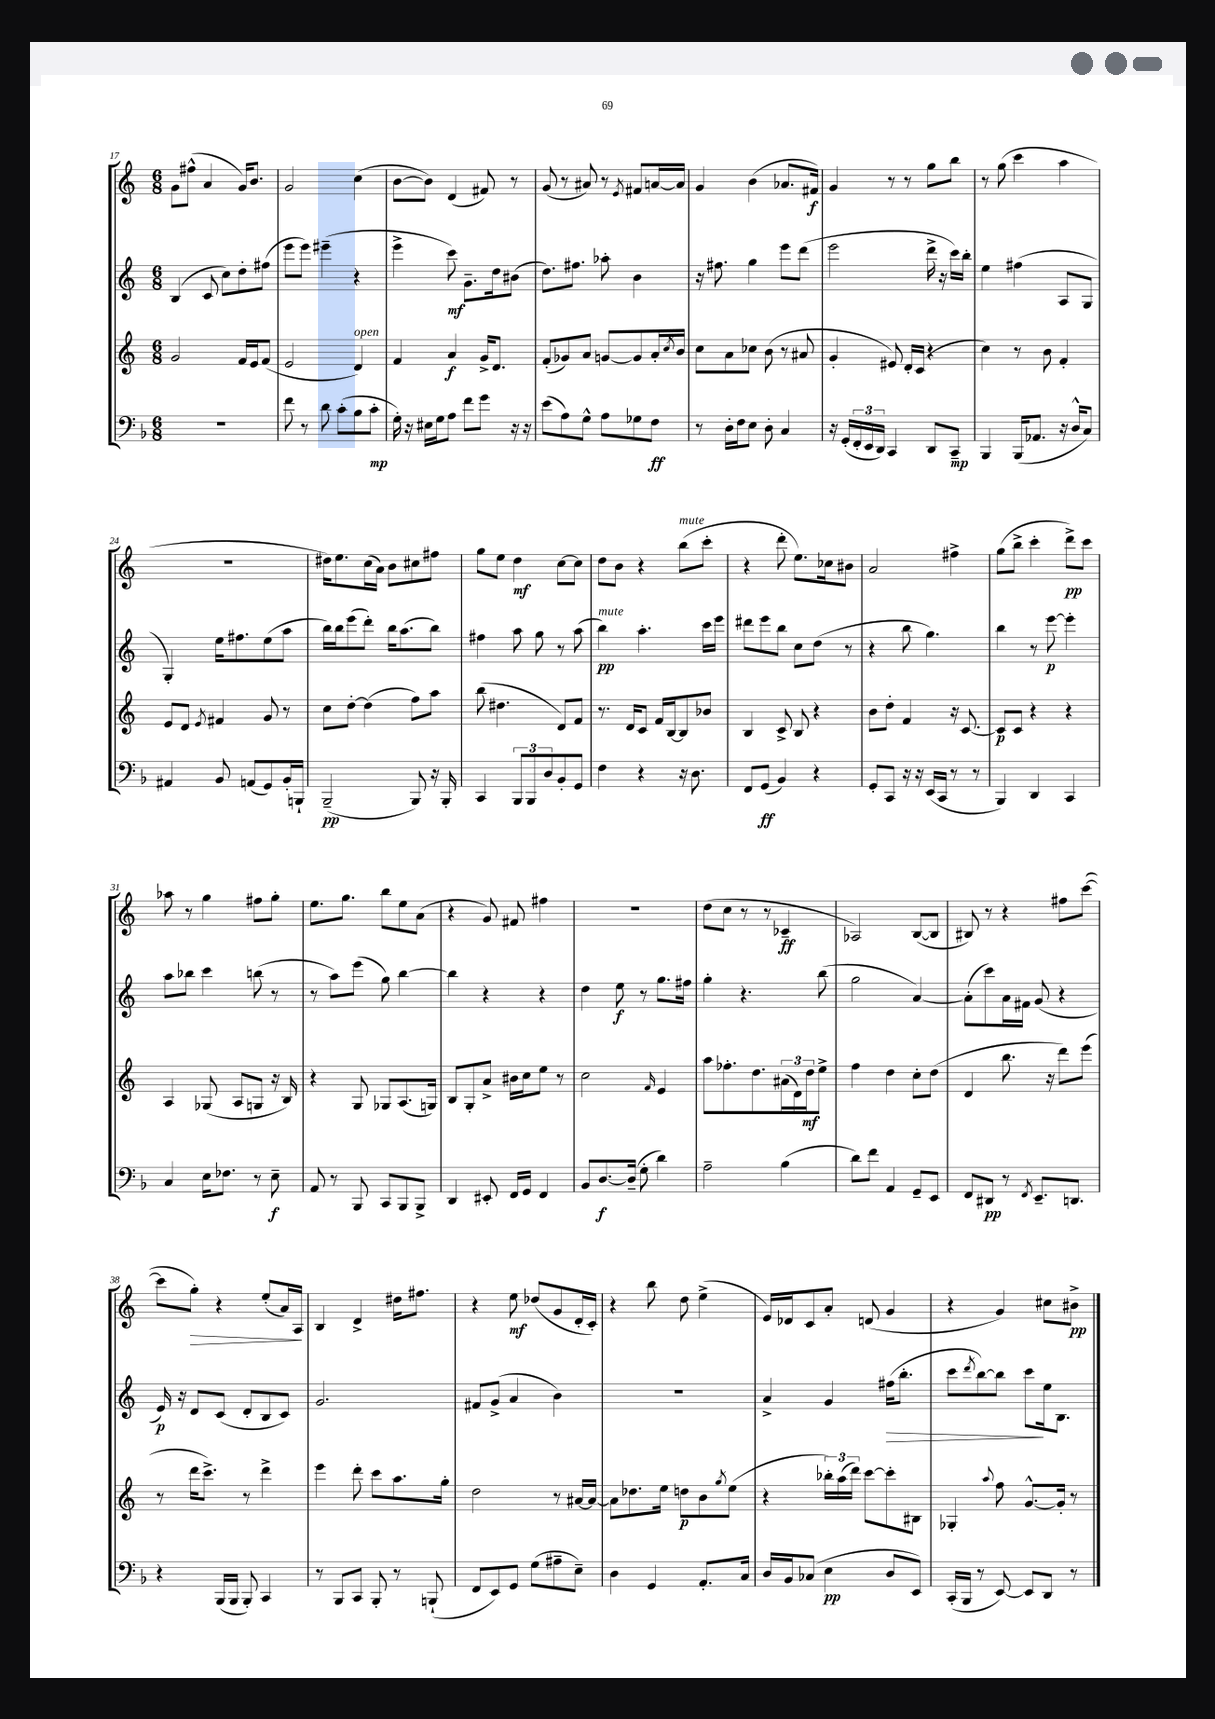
<<
\new StaffGroup <<
\new Staff = "s0" {
    \clef treble \key c \major \numericTimeSignature \time 6/8
    g'8 fis''8-^( a'4 g'16) b'8. |
    g'2 c''4( |
    b'8~ b'8) d'4( fis'8) r8 |
    g'8( r8 ais'8) r8 \acciaccatura { e'8 } fis'8 a'16~ a'16 |
    g'4 b'4( aes'8. fis'16\f) |
    g'4 r8 r8 g''8 b''8 |
    r8 g''8( c'''4 a''4 |
    R2. |
    dis''16) e''8. c''16( a'16) b'8 cis''8 fis''8 |
    g''8 e''8 d''4\mf c''8~ c''8 |
    d''8 b'8 r4 b''8^\markup { \italic "mute" }( c'''8-. |
    r4 d'''8-. e''8.) ces''16 bis'8 |
    a'2 fis''4-> |
    g''8( b''8-> c'''4-. d'''8->\pp) c'''8 |
    aes''8 r8 g''4 fis''8 g''8-. |
    e''8. g''8. b''8 e''8 a'8( |
    r4 g'8) fis'8 fis''4 |
    R2. |
    d''8( c''8 r8 r8 ces'4--\ff |
    aes2) b8~( b8 |
    bis8) r8 r4 fis''8 c'''8~( |
    c'''8 g''8-.\>) r4 e''8-.( a'16) a16\! |
    b4 d'4-> dis''16 fis''8. |
    r4 e''8\mf des''8( g'8 d'16-. c'16-.) |
    r4 b''8 d''8 e''4->( |
    e'16) des'16 c'8 a'8-. d'8( g'4 |
    r4 g'4) cis''8 bis'8->\pp \bar "|." |
}
\new Staff = "s1" {
    \clef treble \key c \major \numericTimeSignature \time 6/8
    b4( c'8 c''8) d''8-. fis''8( |
    e'''8 e'''8) eis'''4--( r4 |
    e'''4-> c'''8\mf) g'8.-- d''16 bis'8( |
    d''8.) fis''8. aes''8-. b'4 |
    r16 fis''8. g''4 e'''8 d'''8( |
    e'''2 d'''16-> r16 c'''16) b''16-. |
    e''4 fis''4( a8 g8 |
    g4-.) e''16 fis''8. e''8( a''8 |
    b''16) b''16 e'''8( d'''8-.) b''16 a''8.( b''8) |
    fis''4 a''8 g''8 r8 a''8( |
    b''4\pp^\markup { \italic "mute" }) a''4.-. c'''16 e'''16 |
    dis'''8 e'''8 b''8 c''8 d''8( r8 |
    r4 b''8 g''4.) |
    b''4 r8 e'''8~\p e'''4-. |
    a''8 bes''8 c'''4 b''8( r8 |
    r8 a''8) e'''8( g''8) b''4~ |
    b''4 r4 r4 |
    d''4 e''8\f r8 g''8. fis''16 |
    g''4-. r4. b''8( |
    g''2 a'4~) |
    a'8-.( c'''8) a'16 fis'16 g'8( r4 |
    e'16\p) r16 d'8 c'8( d'8-. b8 c'8) |
    g'2. |
    fis'8 g'8->( a'4 b'4) |
    R2. |
    a'4-> g'4 fis''16\>( b''8.-. |
    c'''8 \acciaccatura { d'''8 } b''8~) b''8 c'''8\! e''16 b8. \bar "|." |
}
\new Staff = "s2" {
    \clef treble \key c \major \numericTimeSignature \time 6/8
    g'2 f'16 e'16 f'8( |
    e'2 d'4^\markup { \italic "open" }) |
    f'4 a'4\f g'16-> d'8. |
    f'8-.( ges'8) a'8 g'8~ g'8 a'16-. \acciaccatura { c''8 } b'16 |
    c''8 a'8 ces''8 b'8( r8 ais'8 |
    g'4-. eis'8) d'16-. c'16( r4 |
    c''4) r8 b'8 f'4-. |
    e'8 d'8 \acciaccatura { e'8 } fis'4 g'8 r8 |
    c''8 d''8~-. d''4( f''8) a''8 |
    b''8( dis''4. d'8) f'8 |
    r8. d'16 c'8 f'16 b16~ b8 bes'8 |
    b4 c'8-> b8 r4 |
    b'8 d''8-. f'4 r16 c'8.~ |
    c'8\p c'8 r4 r4 |
    a4 ges8( a8 g8 r16 b16) |
    r4 g8 ges8 a8.( g16) |
    b8 g8-. a'8-> bis'16 c''16 e''8 r8 |
    c''2 \grace { f'16 } e'4 |
    a''8 fes''8.-. d''8. \tuplet 3/2 { ais'16( d'16) d''16\mf } e''8-> |
    f''4 d''4 c''8-. d''8( |
    d'4 b''8. r16 d'''8) e'''8( |
    r8 d'''16 c'''8.->) r8 d'''4-> |
    e'''4 d'''8-. c'''8 a''8. g''16-. |
    d''2 r8 ais'16~ ais'16~ |
    ais'8 des''8. e''16 d''8\p b'8 \acciaccatura { g''8 } e''8( |
    r4 \tuplet 3/2 { bes''16-.) a''16( d'''16) } c'''8~ c'''8-. bis8 |
    ges4-. \appoggiatura { a''8 } f''8 g'8.~-^ g'16-. r8 \bar "|." |
}
\new Staff = "s3" {
    \clef bass \key f \major \numericTimeSignature \time 6/8
    R2. |
    f'8 r8 d'8 c'8-.( bes8 c'8-.\mp |
    g16-.) r16 eis16 g16 a8 f'8 g'8 r16 r16 |
    e'8( a8) g8-^ a8 ges8 f8\ff |
    r8 d16-. f16 e8 d8-. c4 |
    r16 g,16-.( \tuplet 3/2 { f,16-. e,16 d,16) } c,4 d,8 c,8--\mp |
    bes,,4 bes,,16( aes,8. r16 d16-^ c8) |
    ais,4 bes,8 a,8( g,8) bes,16-. b,,16-! |
    bes,,2--\pp( bes,,8) r16 bes,,16-. |
    c,4 \tuplet 3/2 { bes,,8 bes,,8 d8 } bes,8-. g,8 |
    f4 r4 r16 d8. |
    f,8 g,8\ff( bes,4) r4 |
    g,8-. c,8 r16 r16 e,16( c,16 r8 r8 |
    bes,,4) d,4 c,4 |
    c4 e16 fes8. r8 e8--\f |
    a,8 r8 bes,,8 c,8 bes,,8 bes,,8-> |
    d,4 eis,8-. f,16 g,16 f,4 |
    bes,8 d8.~\f d16--( g8-. d'4) |
    a2-- bes4( |
    d'8) f'8 a,4 g,8-- e,8 |
    f,8 dis,8\pp r8 \acciaccatura { f,8 } e,8.-- d,8. |
    r4 bes,,16( bes,,16 bes,,8-.) c,4 |
    r8 bes,,8 c,8 bes,,8-. r8 b,,8-!( |
    f,8 e,8) g,8 g8( ais8-- e8--) |
    d4 g,4 a,8.-. c16 |
    d16 bes,16 ces8( e4\pp d8 e,8) |
    c,16-.( bes,,16 r8 e,8~) e,8 d,8 r8 \bar "|." |
}
>>
>>
\layout { \context { \Score currentBarNumber = #17 } }
